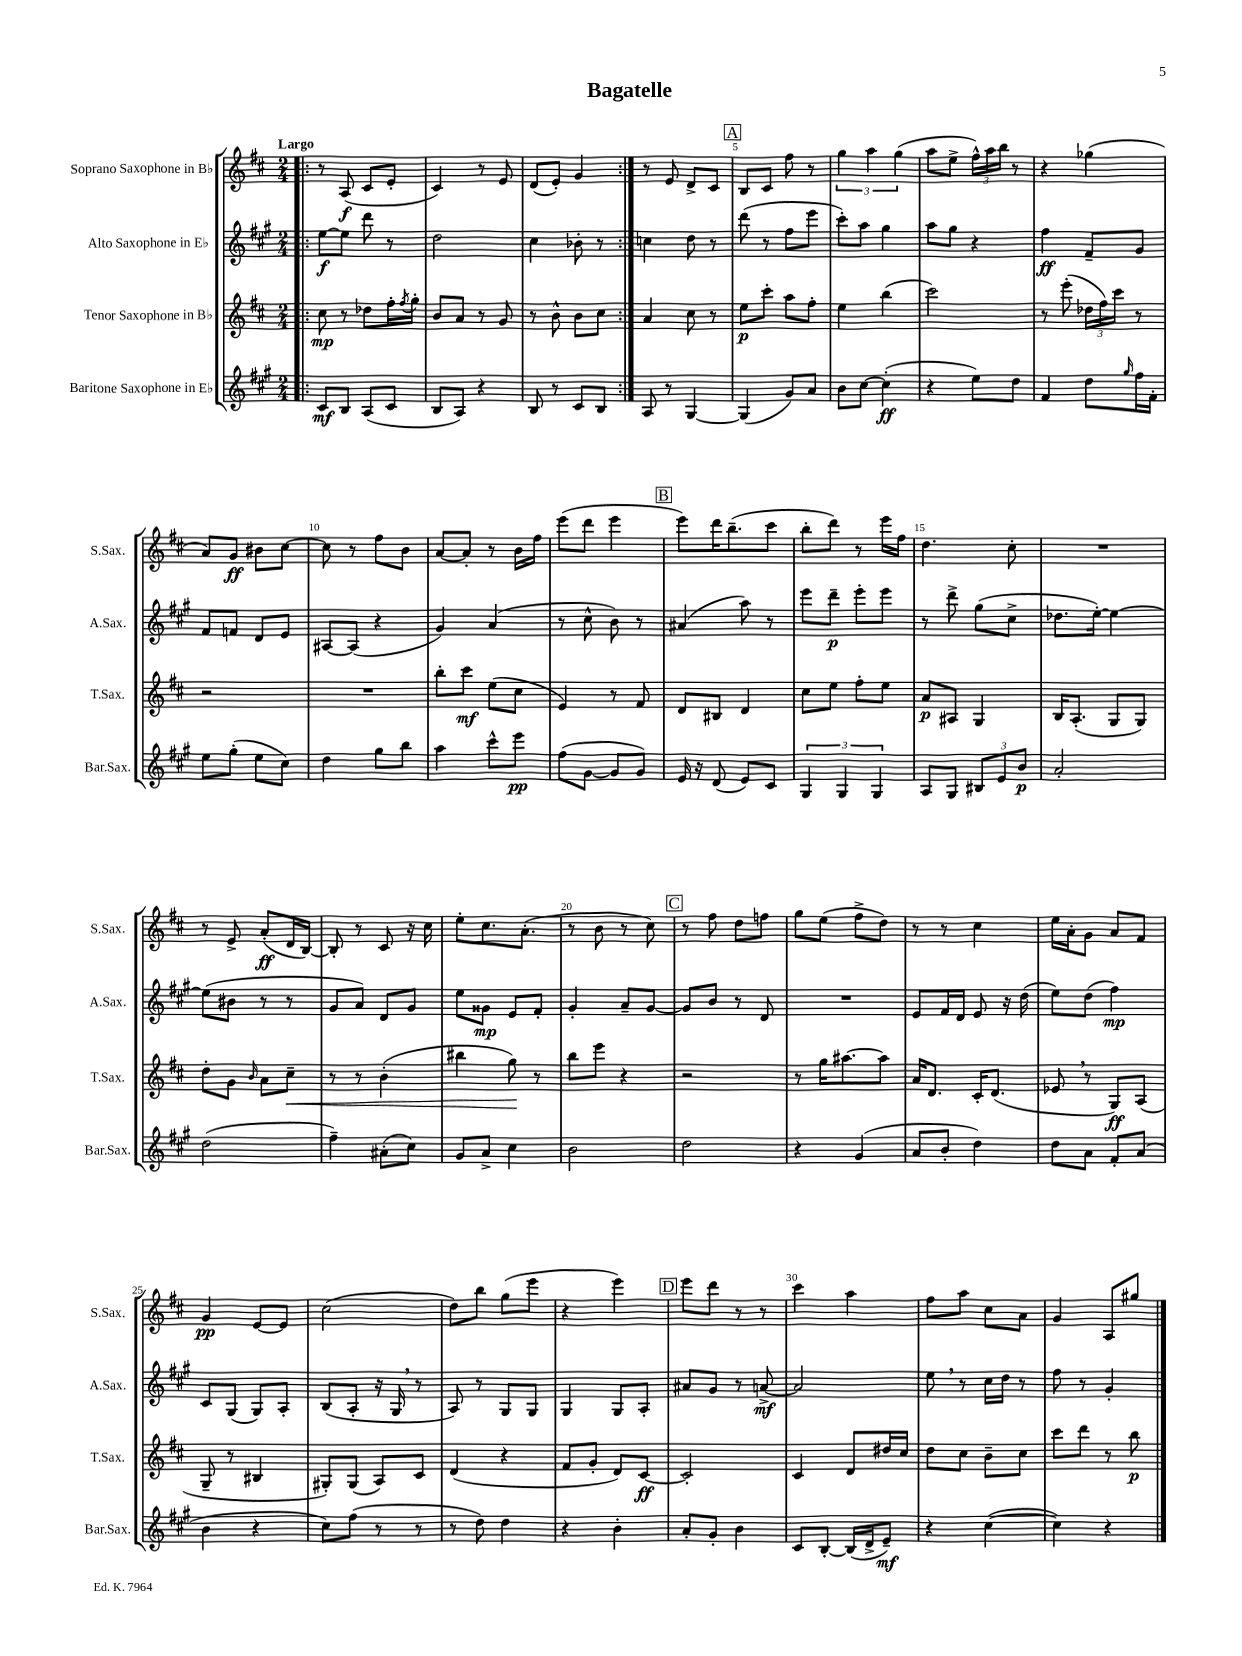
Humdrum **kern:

**kern	**kern	**kern	**kern
*staff4	*staff3	*staff2	*staff1
*clefG2	*clefG2	*clefG2	*clefG2
*k[f#c#g#]	*k[f#c#]	*k[f#c#g#]	*k[f#c#]
*M2/4	*M2/4	*M2/4	*M2/4
=!|:	=!|:	=!|:	=!|:
8c#	8cc#	[8ee	8r
8B	8r	8ee]	(8A
(8A	8dd-	8ddd	8c#
8c#	16ff#'	8r	8e'
.	8qff#	.	.
.	16gg'	.	.
=	=	=	=
8B	8b	2dd	4c#)
8A)	8a	.	.
4r	8r	.	8r
.	8g	.	8e
=	=	=	=
8B	8r	4cc#	(8d
8r	8b^^	.	8e')
8c#	8b	8b-'	4g
8B	8cc#	8r	.
=:|!	=:|!	=:|!	=:|!
8A	4a	4cc	8r
8r	.	.	8e
[4G#	8cc#	8dd	8d^
.	8r	8r	8c#
=	=	=	=
(4G#]	8ee	(8ddd	8B
.	8ccc#'	8r	8c#
8g#)	8aa	8ff#	8ff#
8a	8ff#'	8eee	8r
=	=	=	=
8b	4ee	8ccc#')	6gg
[8cc#	.	8aa	.
.	.	.	6aa
(4cc#']	(4bb	4gg#	.
.	.	.	(6gg
=	=	=	=
4r	2ccc#)	8aa	8aa
.	.	8gg#	8ee^
8ee)	.	4r	24ff#^^)
.	.	.	24aa
.	.	.	24bb
8dd	.	.	8r
=	=	=	=
4f#	8r	4ff#	4r
.	(8eee'	.	.
8dd	24dd-	8f#~	(4gg-
.	24ff#)	.	.
.	24ccc#	.	.
16qqgg#	.	.	.
16ff#	8r	8g#	.
16f#'	.	.	.
=	=	=	=
8ee	2r	8f#	8a)
(8gg#'	.	8f	8g
8ee	.	8d	8b#
8cc#)	.	8e	[8cc#
=	=	=	=
4dd	2r	[8A#	8cc#]
.	.	(8A#]	8r
8gg#	.	4r	8ff#
8bb	.	.	8b
=	=	=	=
4aa	8bb'	4g#)	[8a
.	8ccc#	.	8a']
8ccc#^^	(8ee	(4a	8r
8eee	8cc#	.	16b
.	.	.	16ff#
=	=	=	=
(8ff#	4e)	8r	(8eee
[8g#	.	8cc#^^	8ddd
8g#]	8r	8b)	4eee
8g#)	8f#	8r	.
=	=	=	=
16e	8d	(4a#	8eee)
16r	.	.	.
(8d	8B#	.	16ddd
.	.	.	(8.bb~
8e)	4d	8aa)	.
8c#	.	8r	8ccc#
=	=	=	=
6G#	8cc#	8eee	8bb'
.	8ee	8ddd~	8ddd)
6G#	.	.	.
.	8ff#'	8eee'	8r
6G#	.	.	.
.	8ee	8eee	16eee
.	.	.	16ff#
=	=	=	=
8A	8a	8r	4.dd
8G#	8A#	8ddd^	.
12B#	4G	(8gg#	.
12e	.	.	.
.	.	8cc#^	8cc#'
12b	.	.	.
=	=	=	=
2a'	16B	8.dd-	2r
.	(8.A'	.	.
.	.	[16ee')	.
.	8G	4ee_	.
.	8G)	.	.
=	=	=	=
(2dd	8dd'	(8ee]	8r
.	8g	8b#	8e^
.	16qqb	.	.
.	8a	8r	(8a'
.	8cc#~	8r	16d
.	.	.	[16B)
=	=	=	=
4ff#~)	8r	8g#	8B']
.	8r	8a)	8r
(8a#'	(4b'	8d	8c#
8cc#)	.	8g#	16r
.	.	.	16cc#
=	=	=	=
8g#	4bb#	8ee	8ee'
8a^	.	8g##	8.cc#
4cc#	8gg)	8e	.
.	.	.	(8.a'
.	8r	8f#'	.
=	=	=	=
2b	8bb	4g#'	8r
.	8eee	.	8b
.	4r	8a~	8r
.	.	[8g#	8cc#)
=	=	=	=
2dd	2r	8g#]	8r
.	.	8b	8ff#
.	.	8r	8dd
.	.	8d	8ff
=	=	=	=
4r	8r	2r	8gg
.	16gg	.	(8ee
.	[8.aa#	.	.
(4g#	.	.	8ff#^
.	8aa#]	.	8dd)
=	=	=	=
8a	16a	8e	8r
.	8.d	.	.
8b'	.	16f#	8r
.	.	16d	.
4dd)	16c#'	8e	4cc#
.	(8.d	.	.
.	.	16r	.
.	.	(16dd	.
=	=	=	=
8dd	8e-	8ee)	16ee
.	.	.	16a'
8a	8r	(8dd	8g
8f#'	8G)	4ff#)	8a
(8a	(8A	.	8f#
=	=	=	=
4b	8G~	8c#	4g
.	8r	(8G#	.
4r	4B#	8G#)	[8e
.	.	8A'	8e]
=	=	=	=
8cc#)	8G#')	(8B	(2cc#
(8ff#	(8G#	8A'	.
8r	8A)	16r	.
.	.	16G#	.
8r	8c#	8r	.
=	=	=	=
8r	(4d	8A)	8dd)
8dd)	.	8r	8bb
4dd	4r	8G#	(8gg
.	.	8G#	8eee
=	=	=	=
4r	8f#	4G#	4r
.	8g'	.	.
4b'	8d)	8G#	4eee)
.	[8c#	8A'	.
=	=	=	=
8a'	2c#']	8a#	8eee
8g#'	.	8g#	8ddd
4b	.	8r	8r
.	.	[8a^	8r
=	=	=	=
8c#	4c#	2a]	4ccc#
[8B'	.	.	.
(16B]	8d	.	4aa
16d^	.	.	.
8e~)	16dd#	.	.
.	16cc#	.	.
=	=	=	=
4r	8dd	8ee	8ff#
.	8cc#	8r	8aa
([4cc#	8b~	16cc#	8cc#
.	.	16dd	.
.	8cc#	8r	8a
=	=	=	=
4cc#])	8ccc#	8ff#	4g
.	8ddd	8r	.
4r	8r	4g#'	8A
.	8bb	.	8gg#
==	==	==	==
*-	*-	*-	*-
